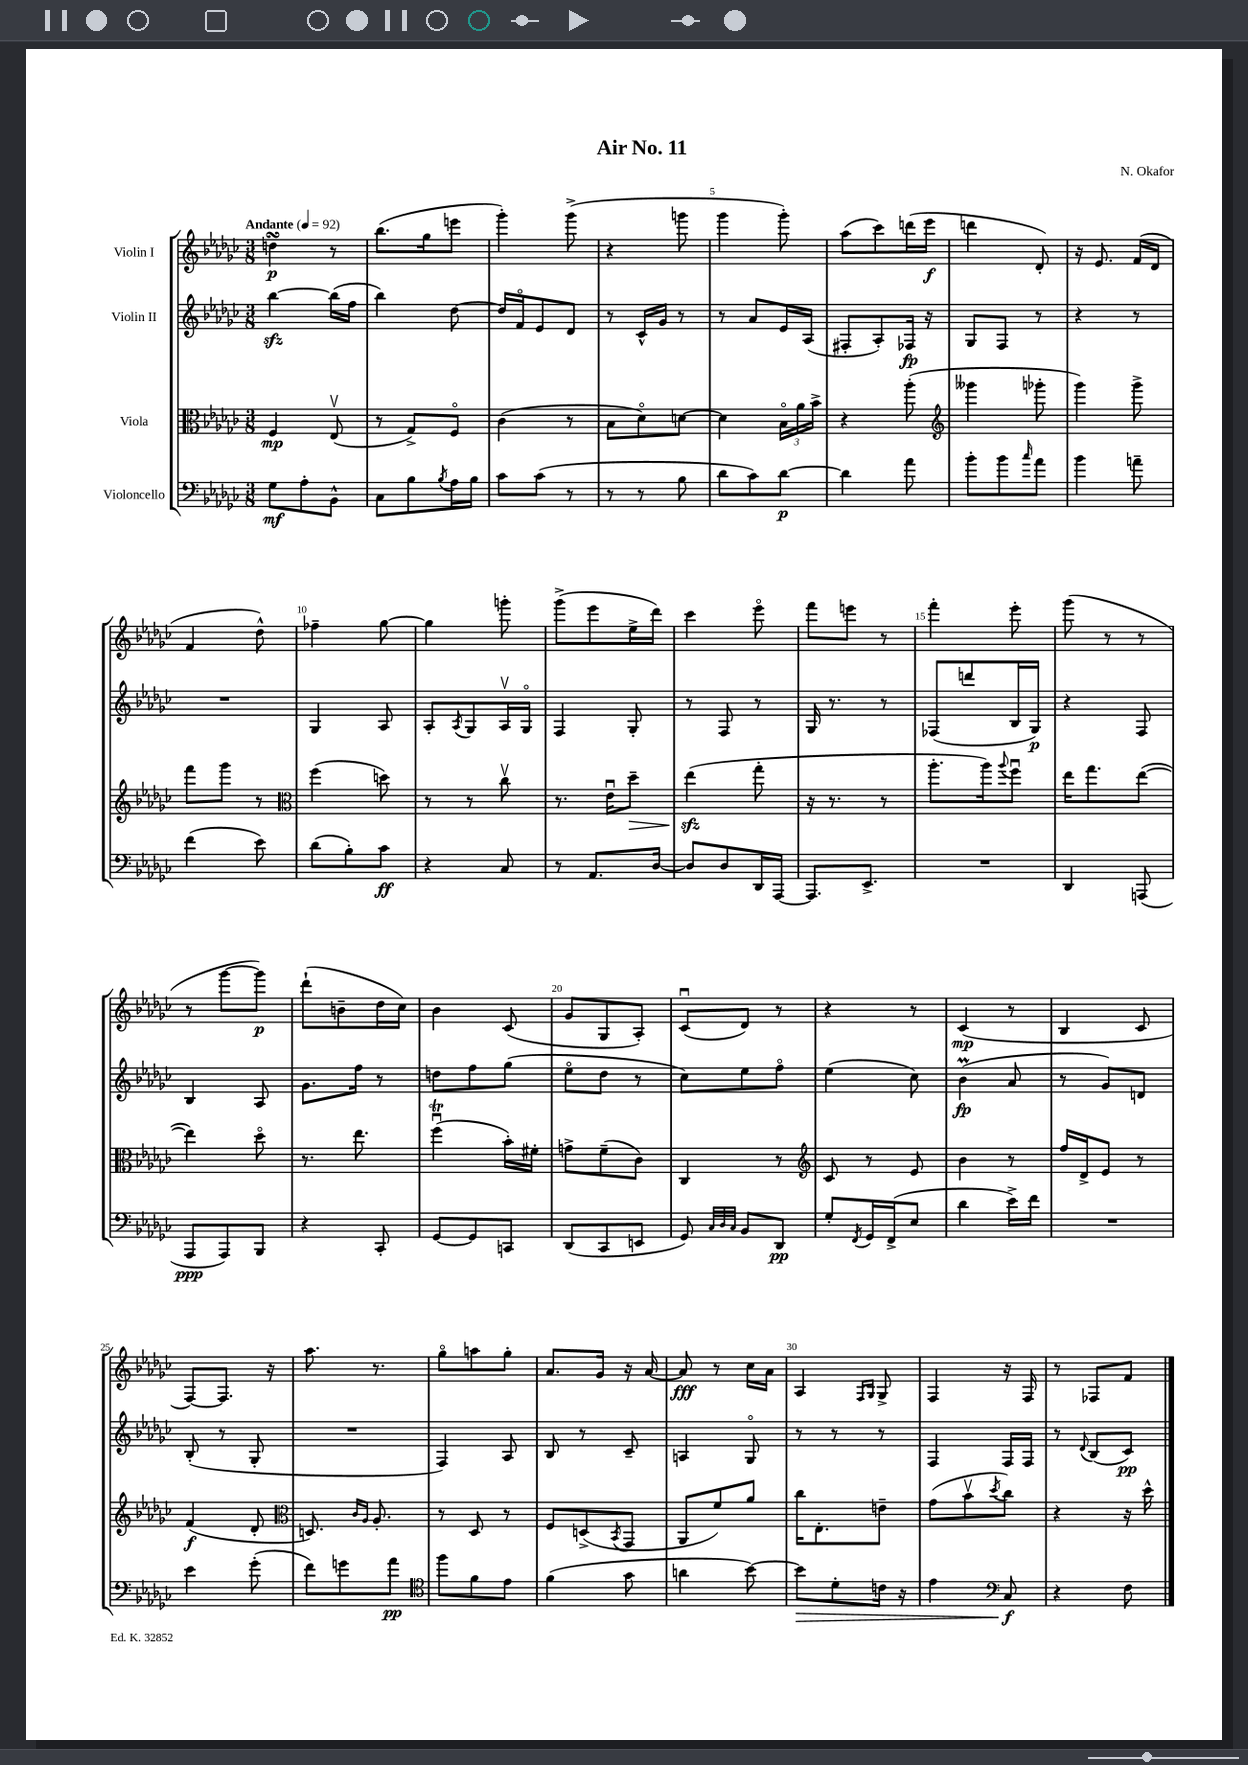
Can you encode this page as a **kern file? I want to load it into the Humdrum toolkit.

**kern	**kern	**kern	**kern
*staff4	*staff3	*staff2	*staff1
*clefF4	*clefC3	*clefG2	*clefG2
*k[b-e-a-d-g-c-]	*k[b-e-a-d-g-c-]	*k[b-e-a-d-g-c-]	*k[b-e-a-d-g-c-]
*M3/8	*M3/8	*M3/8	*M3/8
*MM92	*MM92	*MM92	*MM92
8G-\L	4F/	[4bb-\	4dd\
8A-'\	.	.	.
8BB-^^\J	(8E-v/	(16bb-\]LL	8r
.	.	16ff\JJ	.
=	=	=	=
8C-\L	8r	4bb-\)	(8.bb-\L
8B-\	8G-^/L)	.	.
.	.	.	16gg-\k
8qB-/	.	.	.
16A-\L	8Fo/J	[8dd-\	8eee\J
16B-\JJ	.	.	.
=	=	=	=
8c-\L	(4c-\	16dd-/]LL	4ggg-'\)
.	.	16fo/J	.
(8c-\J	.	8e-/	.
8r	8r	8d-/J	(8ggg-^\
=	=	=	=
8r	8B-\L	8r	4r
8r	8d-o\)	16c-^^/LL	.
.	.	16g-/JJ	.
8B-\	[8d\J	8r	8ggg\
=	=	=	=
8d-\L	4d\]	8r	4ggg-\
8c-\)	.	8a-/L	.
[8d-\J	24B-o\LL	16e-/L	8ggg-'\)
.	24a-\	.	.
.	.	(16A-/JJ	.
.	24b-^\JJ	.	.
=	=	=	=
4d-\]	4r	8F#'/L	(8aa-\L
.	.	8A-'/)	8ccc-\)
8a-\	(8aa-'\	16F-/Jk	(16ddd\L
.	.	16r	16eee-\JJ
=	=	=	=
*	*clefG2	*	*
8b-'\L	4ggg--\	8G-/L	4ddd\
8b-\	.	8F/J	.
16qqcc-/	.	.	.
8a-\J	8ggg-'\	8r	8d-'/)
=	=	=	=
4b-\	4ggg-\)	4r	16r
.	.	.	8.e-/
8a~\	8ggg-^\	8r	(16f/LL
.	.	.	16d-/JJ
=	=	=	=
(4f\	8fff\L	4.r	4f/
.	8ggg-\J	.	.
8e-\)	8r	.	8dd-^^\)
=	=	=	=
*	*clefC3	*	*
(8d-\L	(4ff\	4G-/	4ff-~\
8B-'\)	.	.	.
8c-\J	8dd\)	8A-/	[8gg-\
=	=	=	=
4r	8r	8A-'/L	4gg-\]
.	.	8qA-/	.
.	8r	8G-/	.
8C-/	8cc-v\	16A-v/L	8ggg'\
.	.	16G-o/JJ	.
=	=	=	=
8r	8.r	4F/	(8ggg-^\L
8.AA-/L	.	.	8eee-\
.	16e-u\LK	.	.
.	8dd-~\J	8G-'/	16ee-^\L
[16D-/Jk	.	.	16ddd-\JJ)
=	=	=	=
8D-/]L	(4ee-\	8r	4ccc-\
8D-/	.	8F/	.
16DD-/L	8gg-'\	8r	8eee-o\
[16AAA-/JJ	.	.	.
=	=	=	=
8.AAA-/]L	16r	16G-/	8fff\L
.	8.r	8.r	.
.	.	.	8eee\J
8.EE-^/J	.	.	.
.	8r	8r	8r
=	=	=	=
4.r	8.aa-'\L	(8F-/L	4fff'\
.	.	8ddd/	.
.	16aa-\k)	.	.
.	8qqaa-/	.	.
.	8ffu\J	16B-/L	8eee-'\
.	.	16G-/JJ)	.
=	=	=	=
4DD-/	16ee-\LK	4r	(8ggg-\
.	8.gg-\	.	.
.	.	.	8r
(8AAA/	([8ee-\J	8F/	8r
=	=	=	=
8AAA-/L	4ee-\])	4B-/	8r
8AAA-/)	.	.	[8ggg-\L
8BBB-/J	8dd-o\	8A-/	8ggg-\]J)
=	=	=	=
4r	8.r	8.g-\L	(8ddd-`\L
.	.	.	8b~\
.	8.ee-\	16ff\Jk	.
8CC-'/	.	8r	16dd-\L
.	.	.	16cc-\JJ)
=	=	=	=
[8GG-/L	(4ffu\	8dd\L	4b-\
8GG-/]	.	8ff\	.
8CC/J	16b-'\LL)	(8gg-\J	(8c-/
.	16f#'\JJ	.	.
=	=	=	=
(8DD-/L	8g^\L	8ee-o\L	8g-/L
8CC-/	(8f~\	8dd-\J	8G-/
8EE/J	8c-\J)	8r	8A-'/J)
=	=	=	=
8GG-/)	4C-/	8cc-\L)	(8c-u/L
32qqC-/LLL	.	.	.
32qqD-/	.	.	.
32qqC-/JJJ	.	.	.
8BB-/L	.	8ee-\	8d-/J)
8DD-/J	8r	8ffo\J	8r
=	=	=	=
*	*clefG2	*	*
8G-'/L	8c-/	(4ee-\	4r
8qFF/	.	.	.
16GG-/L	8r	.	.
(16FF^/J	.	.	.
8E-/J	8e-/	8cc-\)	8r
=	=	=	=
4d-\	4b-\	(4b-\	(4c-/
16e-^\LL)	8r	8a-/	8r
16f\JJ	.	.	.
=	=	=	=
4.r	16ff/LL	8r	4B-/
.	16d-^/J	.	.
.	8e-/J	8g-/L)	.
.	8r	8d/J	8c-/
=	=	=	=
4e-\	(4f/	(8B-'/	[8F/L)
.	.	8r	8.F/]J
(8g-'\	8d-'/	8G-'/	.
.	.	.	16r
=	=	=	=
*	*clefC3	*	*
8f\L)	8.D/)	4.r	8.aa-\
8g\	.	.	.
.	16qqc-/LL	.	.
.	16qqA-/JJ	.	.
.	8.A-'/	.	8.r
8a-\J	.	.	.
=	=	=	=
*clefC4	*	*	*
8ff\L	8r	4F/)	8gg-o\L
8f\	8D-/	.	8aa\
8e-\J	8r	8A-/	8gg-'\J
=	=	=	=
(4f\	8F/L	8B-/	8.a-/L
.	(8D^/	8r	.
.	.	.	16g-/Jk
.	8qBB-/	.	.
8g-\	8GG-/J	8c-~/	16r
.	.	.	[16a-/
=	=	=	=
4a\	8AA-/L	4A/	8a-/]
.	8f/)	.	8r
[8b-\)	8a-/J	8G-o/	16cc-\LL
.	.	.	16a-\JJ
=	=	=	=
8b-\]L	16cc-\LK	8r	4A-/
.	8.E-'\	.	.
8d-'\	.	8r	.
.	.	.	16qqF/LL
.	.	.	16qqG-/JJ
16c\Jk	8e~\J	8r	8G-^/
16r	.	.	.
=	=	=	=
4e-\	(8g-\L	4F/	4F/
.	8b-v\	.	.
*clefF4	*	*	*
.	8qdd-/	.	.
8C-/	8cc-\J)	16F/LL	16r
.	.	16F/JJ	16F/
=	=	=	=
4r	4r	8r	8r
.	.	8qqd-/	.
.	.	(8B-/L	8F-/L
8F\	16r	8c-/J)	8f/J
.	16dd-^^\	.	.
==	==	==	==
*-	*-	*-	*-
